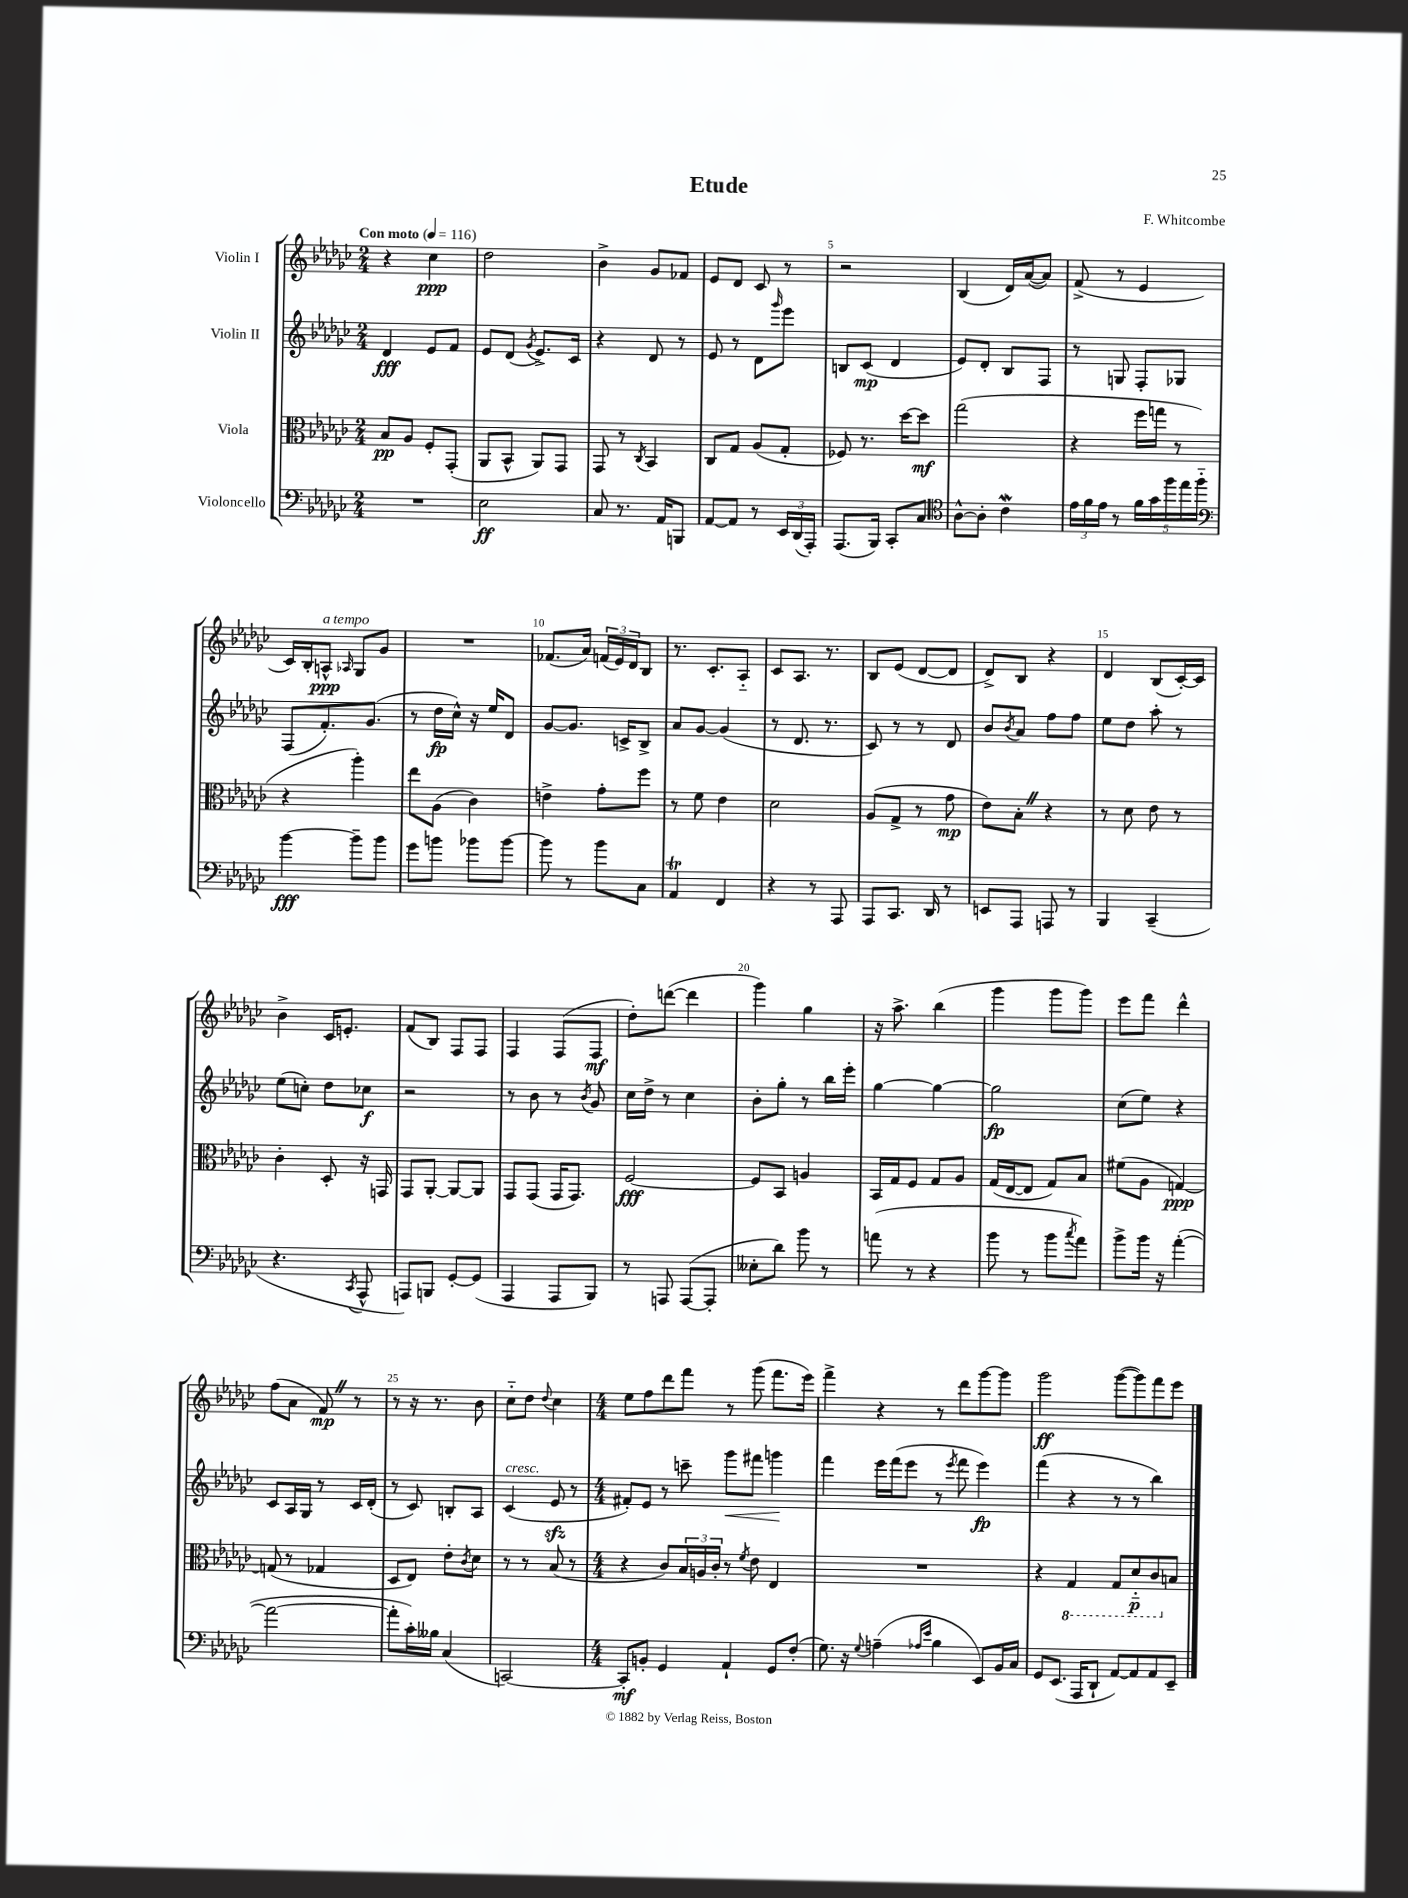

**kern	**dynam	**kern	**dynam	**kern	**dynam	**kern	**dynam
*part4	*part4	*part3	*part3	*part2	*part2	*part1	*part1
*staff4	*staff4	*staff3	*staff3	*staff2	*staff2	*staff1	*staff1
*I"Violoncello	*	*I"Viola	*	*I"Violin II	*	*I"Violin I	*
*clefF4	*	*clefC3	*	*clefG2	*	*clefG2	*
*k[b-e-a-d-g-c-]	*	*k[b-e-a-d-g-c-]	*	*k[b-e-a-d-g-c-]	*	*k[b-e-a-d-g-c-]	*
*M2/4	*	*M2/4	*	*M2/4	*	*M2/4	*
*MM116	*	*MM116	*	*MM116	*	*MM116	*
=1	=1	=1	=1	=1	=1	=1	=1
!	!	!	!	!	!	!LO:TX:a:B:t=Con moto	!
2r	.	8B-/L	pp	4d-/	fff	4r	.
.	.	8A-/J	.	.	.	.	.
.	.	8F'/L	.	8e-/L	.	4cc-\	ppp
.	.	(8GG-'/J	.	8f/J	.	.	.
=2	=2	=2	=2	=2	=2	=2	=2
2E-\	ff	8AA-/L	.	8e-/L	.	2dd-\	.
.	.	8BB-^^/J	.	(8d-/J	.	.	.
.	.	.	.	8qg-/	.	.	.
.	.	8AA-/L)	.	8.e-^/L)	.	.	.
.	.	8GG-/J	.	.	.	.	.
.	.	.	.	16c-/Jk	.	.	.
=3	=3	=3	=3	=3	=3	=3	=3
8C-/	.	8GG-/	.	4r	.	4b-^\	.
8.r	.	8r	.	.	.	.	.
.	.	8qC-/	.	.	.	.	.
.	.	4BB-/	.	8d-/	.	8g-/L	.
16AA-/KL	.	.	.	.	.	.	.
8BBBn/J	.	.	.	8r	.	8f-X/J	.
=4	=4	=4	=4	=4	=4	=4	=4
[8AA-/L	.	8C-/L	.	8e-/	.	8e-/L	.
8AA-/J]	.	8G-/J	.	8r	.	8d-/J	.
8r	.	(8A-/L	.	8d-\L	.	8c-/	.
.	.	.	.	16qqggg-/	.	.	.
24EE-/LL	.	8G-'/J	.	8eee-\J	.	8r	.
(24DD-/	.	.	.	.	.	.	.
24AAA-'/JJ)	.	.	.	.	.	.	.
=5	=5	=5	=5	=5	=5	=5	=5
(8.AAA-/L	.	8F-X/)	.	8Bn/L	.	2r	.
.	.	8.r	.	(8c-/J	mp	.	.
16BBB-/Jk)	.	.	.	.	.	.	.
8CC-'/L	.	.	.	4d-/	.	.	.
.	.	[16dd-\KL	.	.	.	.	.
8C-/J	.	8dd-\J]	mf	.	.	.	.
=6	=6	=6	=6	=6	=6	=6	=6
*clefC4	*	*	*	*	*	*	*
[8A-^^\L	.	(2gg-\	.	8e-/L)	.	(4B-/	.
8A-'\J]	.	.	.	8d-'/J	.	.	.
4c-w\	.	.	.	8B-/L	.	16d-/LL)	.
.	.	.	.	.	.	([16a-/J	.
.	.	.	.	8F/J	.	8a-/J])	.
=7	=7	=7	=7	=7	=7	=7	=7
24e-\LL	.	4r	.	8r	.	(8f^/	.
24f\	.	.	.	.	.	.	.
24e-\JJ	.	.	.	.	.	.	.
8r	.	.	.	8Gn/	.	8r	.
20f\LL	.	16ff\LL	.	8F'/L	.	4e-/	.
20g-\	.	.	.	.	.	.	.
.	.	16ggn\JJ	.	.	.	.	.
20ff\	.	.	.	.	.	.	.
.	.	8r	.	8G-X/J	.	.	.
20ee-\	.	.	.	.	.	.	.
20ff\JJ	.	.	.	.	.	.	.
!!LO:LB:g=z
=8	=8	=8	=8	=8	=8	=8	=8
*clefF4	*	*	*	*	*	*	*
[4b-\	fff	4r	.	(8F/L	.	16c-/LL)	.
.	.	.	.	.	.	16B-'/J	.
!	!	!	!	!	!	!LO:TX:a:i:t=a tempo	!
.	.	.	.	8.f'/)	.	8An^^/J	ppp
.	.	.	.	.	.	16qqA-X/	.
8b-~\L]	.	4aa-'\)	.	.	.	8G-/L	.
.	.	.	.	(8.g-/J	.	.	.
8b-\J	.	.	.	.	.	8g-/J	.
=9	=9	=9	=9	=9	=9	=9	=9
8g-\L	.	8ee-\L	.	8r	.	2r	.
8bn\J	.	(8A-\J	.	16dd-\LL	fp	.	.
.	.	.	.	16cc-^^\JJ)	.	.	.
8b-X\L	.	4c-\)	.	16r	.	.	.
.	.	.	.	16ee-/KL	.	.	.
[8b-\J	.	.	.	8d-/J	.	.	.
=10	=10	=10	=10	=10	=10	=10	=10
8b-\]	.	4en^\	.	[8g-/L	.	(8.f-X/L	.
8r	.	.	.	8.g-/J]	.	.	.
.	.	.	.	.	.	16a-/Jk)	.
8b-\L	.	8g-'\L	.	.	.	(24fn/LL	.
.	.	.	.	.	.	24e-/)	.
.	.	.	.	16cn^/KL	.	.	.
.	.	.	.	.	.	24d-/J	.
8C-\J	.	8ff\J	.	8B-^/J	.	8B-/J	.
=11	=11	=11	=11	=11	=11	=11	=11
4AA-T/	.	8r	.	8a-/L	.	8.r	.
.	.	8f\	.	[8g-/J	.	.	.
.	.	.	.	.	.	8.c-'/L	.
4FF/	.	4e-\	.	(4g-/]	.	.	.
.	.	.	.	.	.	8A-/J	.
=12	=12	=12	=12	=12	=12	=12	=12
4r	.	2d-\	.	8r	.	8c-/L	.
.	.	.	.	8.d-/	.	8.A-/J	.
8r	.	.	.	.	.	.	.
.	.	.	.	8.r	.	8.r	.
8AAA-/	.	.	.	.	.	.	.
=13	=13	=13	=13	=13	=13	=13	=13
8AAA-/L	.	(8A-/L	.	8c-/)	.	8B-/L	.
8.CC-/J	.	8G-^/J	.	8r	.	(8e-/J	.
.	.	8r	.	8r	.	[8d-/L	.
16DD-/	.	.	.	.	.	.	.
8r	.	8g-\	mp	8d-/	.	8d-/J]	.
=14	=14	=14	=14	=14	=14	=14	=14
8EEn/L	.	8e-\L)	.	8b-/L	.	8d-^/L)	.
.	.	.	.	8qb-/	.	.	.
8AAA-/J	.	8B-'Z\J	.	8a-/J	.	8B-/J	.
8AAAn/	.	4r	.	8ff\L	.	4r	.
8r	.	.	.	8ff\J	.	.	.
=15	=15	=15	=15	=15	=15	=15	=15
4BBB-/	.	8r	.	8ee-\L	.	4d-/	.
.	.	8d-\	.	8dd-\J	.	.	.
(4CC-~/	.	8e-\	.	8aa-'\	.	(8B-/L	.
.	.	8r	.	8r	.	[16c-'/L)	.
.	.	.	.	.	.	16c-/JJ]	.
!!LO:LB:g=z
=16	=16	=16	=16	=16	=16	=16	=16
4.r	.	4c-'\	.	(8ee-\L	.	4b-^\	.
.	.	.	.	8ccn'\J)	.	.	.
.	.	8D-'/	.	8dd-\L	.	16c-/KL	.
.	.	.	.	.	.	8.en'/J	.
8qCC-/	.	.	.	.	.	.	.
8AAA-^^/	.	16r	.	8cc-X\J	f	.	.
.	.	16GGn/	.	.	.	.	.
=17	=17	=17	=17	=17	=17	=17	=17
8AAAn/L)	.	8GG-/L	.	2r	.	(8f/L	.
8BBBn/J	.	[8AA-'/J	.	.	.	8B-/J)	.
[8GG-'/L	.	8AA-/L_	.	.	.	8F/L	.
(8GG-/J]	.	8AA-/J]	.	.	.	8F/J	.
=18	=18	=18	=18	=18	=18	=18	=18
4AAA-/	.	8GG-/L	.	8r	.	4F/	.
.	.	(8GG-/J	.	8b-\	.	.	.
8AAA-/L	.	16GG-/KL	.	8r	.	(8F/L	.
.	.	8.GG-/J)	.	.	.	.	.
.	.	.	.	8qb-/	.	.	.
8BBB-/J)	.	.	.	8g-/	.	8F/J	mf
=19	=19	=19	=19	=19	=19	=19	=19
8r	.	[2F/	fff	16cc-\LL	.	8dd-'\L)	.
.	.	.	.	16dd-^\JJ	.	.	.
8AAAn/	.	.	.	8r	.	([8dddn\J	.
([8AAA/L	.	.	.	4cc-\	.	4ddd\]	.
8AAA'/J]	.	.	.	.	.	.	.
=20	=20	=20	=20	=20	=20	=20	=20
8E--X'\L	.	8F/L]	.	8b-'\L	.	4ggg-\)	.
8d-\J)	.	8BB-/J	.	8gg-'\J	.	.	.
8b-\	.	4An/	.	8r	.	4gg-\	.
8r	.	.	.	16bb-\LL	.	.	.
.	.	.	.	16eee-'\JJ	.	.	.
=21	=21	=21	=21	=21	=21	=21	=21
(8an\	.	16BB-/LL	.	[4gg-\	.	16r	.
.	.	16G-/J	.	.	.	8.aa-^\	.
8r	.	8F/J	.	.	.	.	.
4r	.	8G-/L	.	4gg-\_	.	(4bb-\	.
.	.	8A-/J	.	.	.	.	.
=22	=22	=22	=22	=22	=22	=22	=22
8b-\	.	(16G-/LL	.	2gg-\]	fp	4ggg-\	.
.	.	[16E-/J	.	.	.	.	.
8r	.	8E-/J]	.	.	.	.	.
8b-\L	.	8G-/L)	.	.	.	8ggg-\L	.
8qcc-/	.	.	.	.	.	.	.
8a-\J)	.	8B-/J	.	.	.	8ggg-\J)	.
=23	=23	=23	=23	=23	=23	=23	=23
8b-^\L	.	(8f#X\L	.	(8cc-\L	.	8eee-\L	.
16b-\Jk	.	8A-\J	.	8ee-\J)	.	8fff\J	.
16r	.	.	.	.	.	.	.
([4a-'\	.	[4Gn/)	ppp	4r	.	4ddd-^^\	.
!!LO:LB:g=z
=24	=24	=24	=24	=24	=24	=24	=24
2a-\_	.	(8Gn/]	.	8c-/L	.	(8ff\L	.
.	.	8r	.	16A-/L	.	8a-\J	.
.	.	.	.	16G-/JJ	.	.	.
.	.	4G-X/	.	8r	.	8fZ/)	mp
.	.	.	.	16c-/LL	.	8r	.
.	.	.	.	(16d-'/JJ	.	.	.
=25	=25	=25	=25	=25	=25	=25	=25
8a-'\L]	.	8D-/L	.	8r	.	8r	.
16c-'\L)	.	8E-/J)	.	8c-/)	.	16r	.
16B--X\JJ	.	.	.	.	.	8.r	.
(4C-/	.	8e-'\L	.	8Bn'/L	.	.	.
.	.	8qc-/	.	.	.	.	.
.	.	8d-\J	.	8A-/J	.	8b-\	.
=26	=26	=26	=26	=26	=26	=26	=26
!	!	!	!	!LO:TX:a:i:t=cresc.	!	!	!
[2CCn/)	.	8r	.	(4c-/	.	8cc-\L	.
.	.	8r	.	.	.	8dd-\J	.
.	.	.	.	.	.	8qqdd-/	.
.	.	(8B-/	.	8e-zz/	.	4cc-\	.
.	.	8r	.	8r	.	.	.
=27	=27	=27	=27	=27	=27	=27	=27
*M4/4	*	*M4/4	*	*M4/4	*	*M4/4	*
8CC'/L]	mf	4r	.	8f#X'/L)	.	8ee-\L	.
8BBn'/J	.	.	.	8e-/J	.	8ff\	.
4GG-/	.	8c-/L)	.	8r	.	8ddd-\	.
.	.	24B-/L	.	8cccn~\	.	8fff\J	.
.	.	24An/	.	.	.	.	.
.	.	24c-'/JJ	.	.	.	.	.
!	!	!	!	!	!LO:HP:b	!	!
4AA-`/	.	8r	.	8ggg-\L	<	8r	.
.	.	8qf/	.	.	.	.	.
.	.	8e-\	.	8fff#X\J	.	(8ggg-\	.
8GG-/L	.	4E-/	.	4gggn\	.	8.fff\L	.
(8F'/J	.	.	.	.	.	.	.
.	.	.	.	.	.	16eee-\Jk)	.
.	.	.	.	.	[	.	.
=28	=28	=28	=28	=28	=28	=28	=28
8.G-\)	.	1r	.	4fff\	.	4fff^\	.
16r	.	.	.	.	.	.	.
8qqG-/	.	.	.	.	.	.	.
(4An~\	.	.	.	16eee-\LL	.	4r	.
.	.	.	.	(16fff\J	.	.	.
.	.	.	.	8eee-\J	.	.	.
16qqA-X/LL	.	.	.	.	.	.	.
16qqe-/JJ	.	.	.	.	.	.	.
4B-\	.	.	.	8r	.	8r	.
.	.	.	.	8qeee-/	.	.	.
.	.	.	.	8fff\	.	8ddd-\L	.
8EE-/L)	.	.	.	4eee-\)	fp	[8ggg-\	.
16BB-/L	.	.	.	.	.	8ggg-\J]	.
16C-/JJ	.	.	.	.	.	.	.
=29	=29	=29	=29	=29	=29	=29	=29
8GG-/L	.	4r	.	(4fff\	.	2ggg-\	ff
(8.EE-/J	.	.	.	.	.	.	.
*	*	*8ba	*	*	*	*	*
.	.	4GG-/	.	4r	.	.	.
16AAA-/KL	.	.	.	.	.	.	.
8DD-`/J	.	.	.	.	.	.	.
[8AA-/L)	.	8GG-/L	.	8r	.	([8ggg-\L	.
8AA-/]	.	8D-/	p	8r	.	8ggg-\])	.
8AA-/	.	8C-/	.	4bb-\)	.	8fff\	.
*	*	*X8ba	*	*	*	*	*
8EE-~/J	.	8Bn/J	.	.	.	8eee-\J	.
==	==	==	==	==	==	==	==
*-	*-	*-	*-	*-	*-	*-	*-
